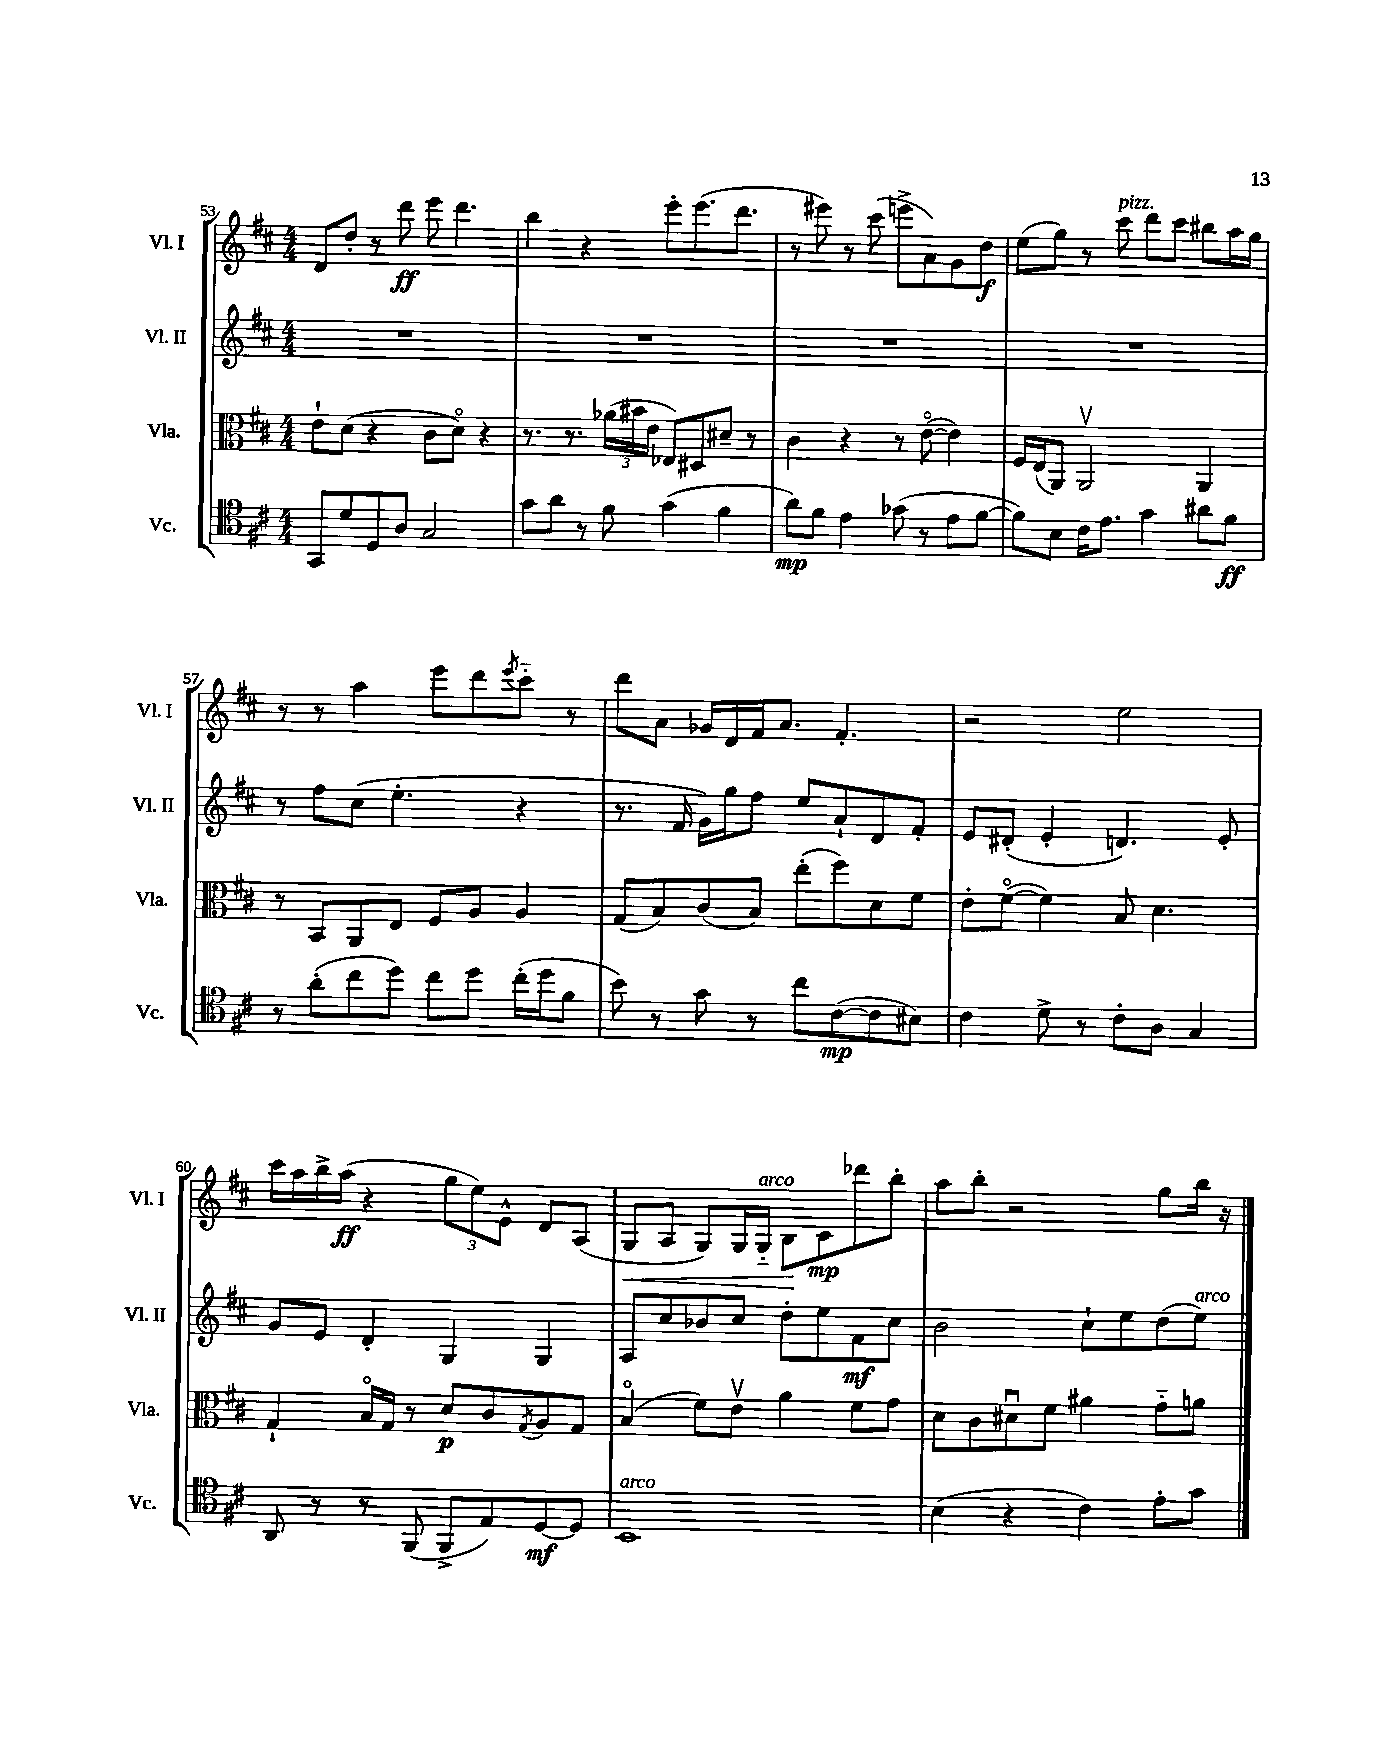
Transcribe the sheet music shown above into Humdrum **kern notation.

**kern	**dynam	**kern	**dynam	**kern	**dynam	**kern	**dynam
*part4	*part4	*part3	*part3	*part2	*part2	*part1	*part1
*staff4	*staff4	*staff3	*staff3	*staff2	*staff2	*staff1	*staff1
*I"Vc.	*	*I"Vla.	*	*I"Vl. II	*	*I"Vl. I	*
*I'Vc.	*	*I'Vla.	*	*I'Vl. II	*	*I'Vl. I	*
*clefC4	*	*clefC3	*	*clefG2	*	*clefG2	*
*k[f#c#]	*	*k[f#c#]	*	*k[f#c#]	*	*k[f#c#]	*
*M4/4	*	*M4/4	*	*M4/4	*	*M4/4	*
=53	=53	=53	=53	=53	=53	=53	=53
8GG/L	.	8e`\L	.	1r	.	8d/L	.
8d/	.	(8d\J	.	.	.	8dd'/J	.
8D/	.	4r	.	.	.	8r	.
8A/J	.	.	.	.	.	8ddd\	ff
2G/	.	8c#\L	.	.	.	8eee\	.
.	.	8d\J)	.	.	.	4.ddd\	.
.	.	4r	.	.	.	.	.
=54	=54	=54	=54	=54	=54	=54	=54
8g\L	.	8.r	.	1r	.	4bb\	.
8a\J	.	.	.	.	.	.	.
.	.	8.r	.	.	.	.	.
8r	.	.	.	.	.	4r	.
8f#\	.	(24a-X\LL	.	.	.	.	.
.	.	24b#X\	.	.	.	.	.
.	.	24e\JJ	.	.	.	.	.
(4g\	.	8E-X/L)	.	.	.	8eee'\L	.
.	.	8D#X/	.	.	.	(8.eee\	.
4f#\	.	8d#X~/J	.	.	.	.	.
.	.	.	.	.	.	8.ddd\J	.
.	.	8r	.	.	.	.	.
=55	=55	=55	=55	=55	=55	=55	=55
8a\L)	mp	4c#\	.	1r	.	8r	.
8f#\J	.	.	.	.	.	8eee#X\)	.
4e\	.	4r	.	.	.	8r	.
.	.	.	.	.	.	(8ccc#\	.
(8g-X\	.	8r	.	.	.	8eeen^\L	.
8r	.	([8e\	.	.	.	8a\)	.
8e\L	.	4e\])	.	.	.	8g\	.
[8f#\J	.	.	.	.	.	8dd\J	f
=56	=56	=56	=56	=56	=56	=56	=56
8f#\L])	.	16F#/LL	.	1r	.	(8ee\L	.
.	.	(16E/J	.	.	.	.	.
8B\J	.	8AA/J)	.	.	.	8gg\J)	.
16c#\KL	.	2AAv/	.	.	.	8r	.
8.e\J	.	.	.	.	.	.	.
!	!	!	!	!	!	!LO:TX:a:i:t=pizz.	!
.	.	.	.	.	.	8ccc#\	.
4g\	.	.	.	.	.	8ddd\L	.
.	.	.	.	.	.	8ccc#\J	.
8a#X\L	.	4AA/	.	.	.	8bb#X\L	.
8f#\J	ff	.	.	.	.	16aa\L	.
.	.	.	.	.	.	16gg\JJ	.
!!LO:LB:g=z
=57	=57	=57	=57	=57	=57	=57	=57
8r	.	8r	.	8r	.	8r	.
(8a'\L	.	8BB/L	.	8ff#\L	.	8r	.
8cc#\	.	8AA/	.	(8cc#\J	.	4aa\	.
8dd\J)	.	8E/J	.	4.ee'\	.	.	.
8cc#\L	.	8F#/L	.	.	.	8eee\L	.
8dd\J	.	8A/J	.	.	.	8ddd\	.
.	.	.	.	.	.	8qeee/	.
(16cc#'\LL	.	4A/	.	4r	.	8ccc#\J	.
16dd\J	.	.	.	.	.	.	.
8f#\J	.	.	.	.	.	8r	.
=58	=58	=58	=58	=58	=58	=58	=58
8b\)	.	(8G/L	.	8.r	.	8ddd\L	.
8r	.	8B/)	.	.	.	8a\J	.
.	.	.	.	16f#/	.	.	.
8g\	.	(8c#/	.	16g\LL)	.	16g-X/LL	.
.	.	.	.	16gg\J	.	16d/	.
8r	.	8B/J)	.	8ff#\J	.	16f#/J	.
.	.	.	.	.	.	8.a/J	.
8cc#\L	.	(8ee'\L	.	8ee/L	.	.	.
([8c#\	mp	8ff#\)	.	8a`/	.	4.f#'/	.
8c#\]	.	8d\	.	8d/	.	.	.
8B#X\J)	.	8f#\J	.	8f#'/J	.	.	.
=59	=59	=59	=59	=59	=59	=59	=59
4c#\	.	8e'\L	.	8e/L	.	2r	.
.	.	([8f#\J	.	(8d#X'/J	.	.	.
8d^\	.	4f#\])	.	4e'/	.	.	.
8r	.	.	.	.	.	.	.
8c#'\L	.	8B/	.	4.dn/)	.	2ee\	.
8A\J	.	4.d\	.	.	.	.	.
4G/	.	.	.	.	.	.	.
.	.	.	.	8e'/	.	.	.
!!LO:LB:g=z
=60	=60	=60	=60	=60	=60	=60	=60
8AA/	.	4G`/	.	8g/L	.	16ccc#\LL	.
.	.	.	.	.	.	16aa\	.
8r	.	.	.	8e/J	.	16bb^\	.
.	.	.	.	.	.	(16aa\JJ	ff
8r	.	16B/LL	.	4d'/	.	4r	.
.	.	16G/JJ	.	.	.	.	.
(8FF#/	.	8r	.	.	.	.	.
8FF#^/L	.	8d/L	p	4G/	.	12gg\L	.
.	.	.	.	.	.	12ee\)	.
8E/)	.	8c#/	.	.	.	.	.
.	.	.	.	.	.	12e^^\J	.
.	.	8qG/	.	.	.	.	.
[8D/	mf	8A/	.	4G/	.	8d/L	.
8D/J]	.	8G/J	.	.	.	(8A/J	.
=61	=61	=61	=61	=61	=61	=61	=61
!LO:TX:a:i:t=arco	!	!	!	!	!	!	!
!	!	!	!	!	!	!	!LO:HP:b
1BB	.	(4B/	.	8A/L	.	8G/L	<
.	.	.	.	8cc#/	.	8A/J	.
.	.	8f#\L)	.	8b-X/	.	8G/L)	.
.	.	8ev\J	.	8cc#/J	.	16G/L	.
!	!	!	!	!	!	!LO:TX:a:i:t=arco	!
.	.	.	.	.	.	16G/JJ	.
.	.	4a\	.	8dd'\L	.	8B\L	.
.	.	.	.	8ee\	.	8c#\	[ mp
.	.	8f#\L	.	8f#\	mf	8ddd-X\	.
.	.	8g\J	.	8cc#\J	.	8bb'\J	.
=62	=62	=62	=62	=62	=62	=62	=62
(4B\	.	8d\L	.	2b\	.	8aa\L	.
.	.	8c#\	.	.	.	8bb'\J	.
4r	.	8d#Xu\	.	.	.	2r	.
.	.	8f#\J	.	.	.	.	.
4c#\)	.	4a#X\	.	8cc#`\L	.	.	.
.	.	.	.	8ee\	.	.	.
8e'\L	.	8g\L	.	(8dd\	.	8gg\L	.
!	!	!	!	!LO:TX:a:i:t=arco	!	!	!
8g\J	.	8an\J	.	8ee\J)	.	16bb\Jk	.
.	.	.	.	.	.	16r	.
==	==	==	==	==	==	==	==
*-	*-	*-	*-	*-	*-	*-	*-
